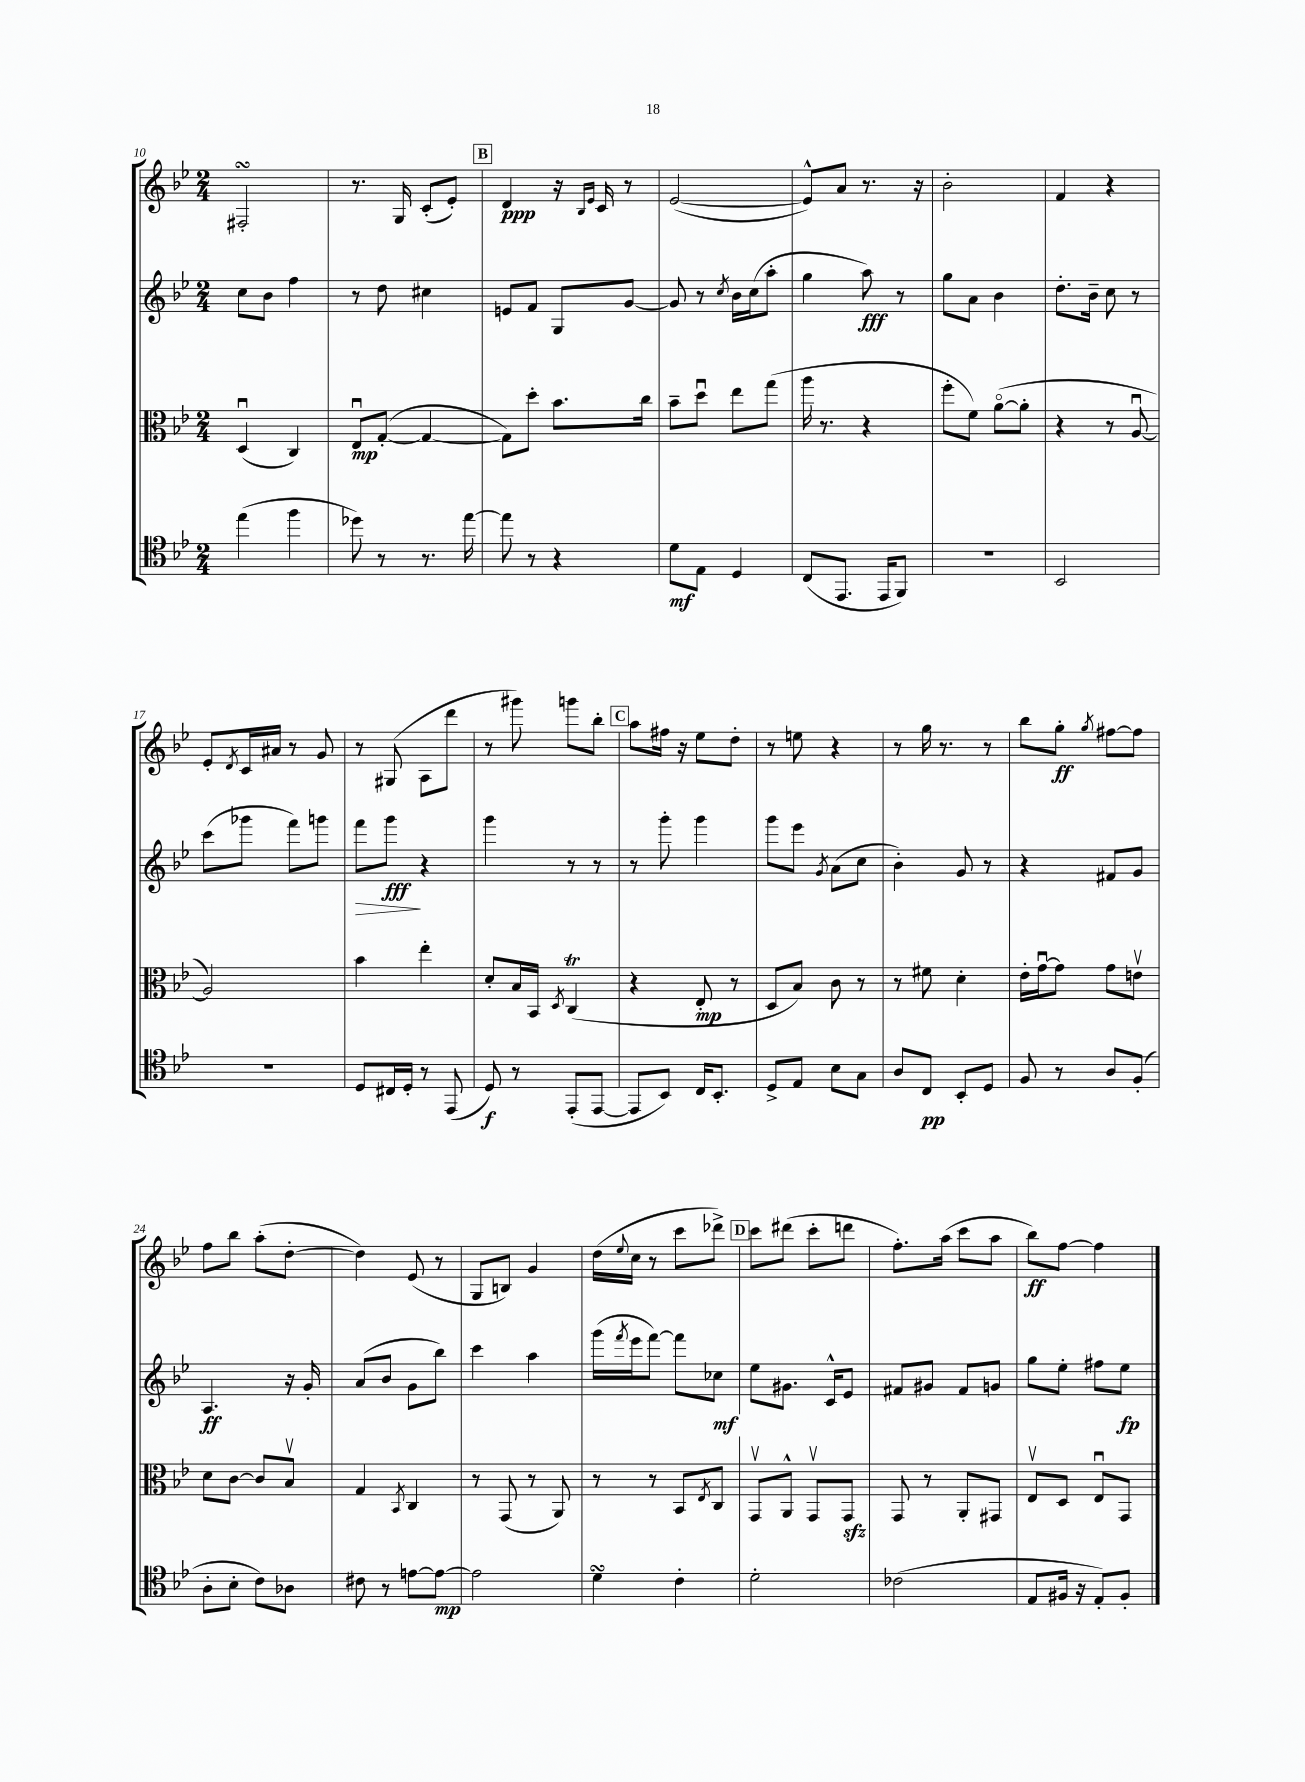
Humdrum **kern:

**kern	**kern	**kern	**kern
*staff4	*staff3	*staff2	*staff1
*clefC4	*clefC3	*clefG2	*clefG2
*k[b-e-]	*k[b-e-]	*k[b-e-]	*k[b-e-]
*M2/4	*M2/4	*M2/4	*M2/4
(4ee-\	(4Du/	8cc\L	2F#'/
.	.	8b-\J	.
4ff\	4C/)	4ff\	.
=	=	=	=
8dd-\)	8E-u/L	8r	8.r
8r	([8G'/J	8dd\	.
.	.	.	16G/
8.r	4G/_	4cc#\	(8c'/L
.	.	.	8e-'/J)
[16ee-\	.	.	.
=	=	=	=
8ee-\]	8G\]L)	8e/L	4d/
8r	8dd'\J	8f/J	.
4r	8.b-\L	8G/L	16r
.	.	.	16qqB-/LL
.	.	.	16qqe-/JJ
.	.	.	16c/
.	.	[8g/J	8r
.	16cc\Jk	.	.
=	=	=	=
8d\L	8b-~\L	8g/]	([2e-/
8E-\J	8ddu\J	8r	.
.	.	8qcc/	.
4D/	8ee-\L	16b-\LL	.
.	.	(16cc\J	.
.	(8gg\J	8aa'\J	.
=	=	=	=
(8C/L	16aa\	4gg\	8e-^^/]L)
.	8.r	.	.
8.EE-/J	.	.	8a/J
.	4r	8aa\)	8.r
16EE-/LK	.	.	.
8FF/J)	.	8r	.
.	.	.	16r
=	=	=	=
2r	8ff'\L	8gg\L	2b-'\
.	8f\J)	8a\J	.
.	([8ao\L	4b-\	.
.	8a'\]J	.	.
=	=	=	=
2BB-/	4r	8.dd'\L	4f/
.	.	16b-~\Jk	.
.	8r	8cc\	4r
.	[8Au/	8r	.
=	=	=	=
2r	2A/])	(8ccc\L	8e-'/L
.	.	.	8qd/
.	.	8ggg-\J	16c/L
.	.	.	16a#/JJ
.	.	8fff\L)	8r
.	.	8ggg\J	8g/
=	=	=	=
8D/L	4b-\	8fff\L	8r
16C#/L	.	8ggg\J	(8G#/
16D'/JJ	.	.	.
8r	4ee-'\	4r	8A\L
(8EE-/	.	.	8ddd\J
=	=	=	=
8D/)	8d'/L	4ggg\	8r
8r	16B-/L	.	8ggg#\)
.	16BB-/JJ	.	.
.	8qD/	.	.
(8EE-'/L	(4C/	8r	8ggg\L
[8EE-/J	.	8r	8bb-'\J
=	=	=	=
8EE-/]L	4r	8r	8aa\L
8BB-/J)	.	8ggg'\	16ff#\Jk
.	.	.	16r
16C/LK	8E-'/	4ggg\	8ee-\L
8.BB-'/J	.	.	.
.	8r	.	8dd'\J
=	=	=	=
8D^/L	8D/L	8ggg\L	8r
8E-/J	8B-/J)	8eee-\J	8ee\
.	.	8qg/	.
8B-\L	8c\	(8a\L	4r
8G\J	8r	8cc\J	.
=	=	=	=
8A/L	8r	4b-'\)	8r
8C/J	8f#\	.	16gg\
.	.	.	8.r
8BB-'/L	4d'\	8g/	.
8D/J	.	8r	8r
=	=	=	=
8F/	16e-'\LL	4r	8bb-\L
.	[16gu\J	.	.
8r	8g\]J	.	8gg'\J
.	.	.	8qgg/
8A/L	8g\L	8f#/L	[8ff#\L
(8F'/J	8ev\J	8g/J	8ff#\]J
=	=	=	=
8A'\L	8d\L	4.A/	8ff\L
8B-'\J	[8c\J	.	8bb-\J
8c\L)	8c/]L	.	(8aa'\L
8A-\J	8B-v/J	16r	[8dd'\J
.	.	16g'/	.
=	=	=	=
8c#\	4G/	(8a/L	4dd\])
8r	.	8b-/J	.
.	8qBB-/	.	.
[8e\L	4C/	8g\L	(8e-/
8e\_J	.	8bb-\J)	8r
=	=	=	=
2e\]	8r	4ccc\	8G/L
.	(8GG/	.	8B/J)
.	8r	4aa\	4g/
.	8AA/)	.	.
=	=	=	=
4d\	8r	(16ggg\LL	(16dd\LL
.	.	8qfff/	8qqee-/
.	.	16eee-\J	16cc\JJ
.	8r	[8fff\J)	8r
4c'\	8BB-/L	8fff\]L	8ccc\L
.	8qE-/	.	.
.	8C/J	8cc-\J	8ddd-^\J)
=	=	=	=
2d'\	8GGv/L	8ee-\L	8ccc\L
.	8AA^^/J	8.g#\J	(8ddd#\J
.	8GGv/L	.	8ccc'\L
.	.	16c^^/LK	.
.	8GG/J	8e-/J	8ddd\J
=	=	=	=
(2c-\	8GG/	8f#/L	8.ff'\L)
.	8r	8g#/J	.
.	.	.	(16aa\Jk
.	8AA'/L	8f#/L	8ccc\L
.	8GG#/J	8g/J	8aa\J
=	=	=	=
8E-/L	8E-v/L	8gg\L	8bb-\L)
16F#/Jk	8D/J	8ee-'\J	[8ff\J
16r	.	.	.
8E-'/L)	8E-u/L	8ff#\L	4ff\]
8F#'/J	8GG/J	8ee-\J	.
==	==	==	==
*-	*-	*-	*-
